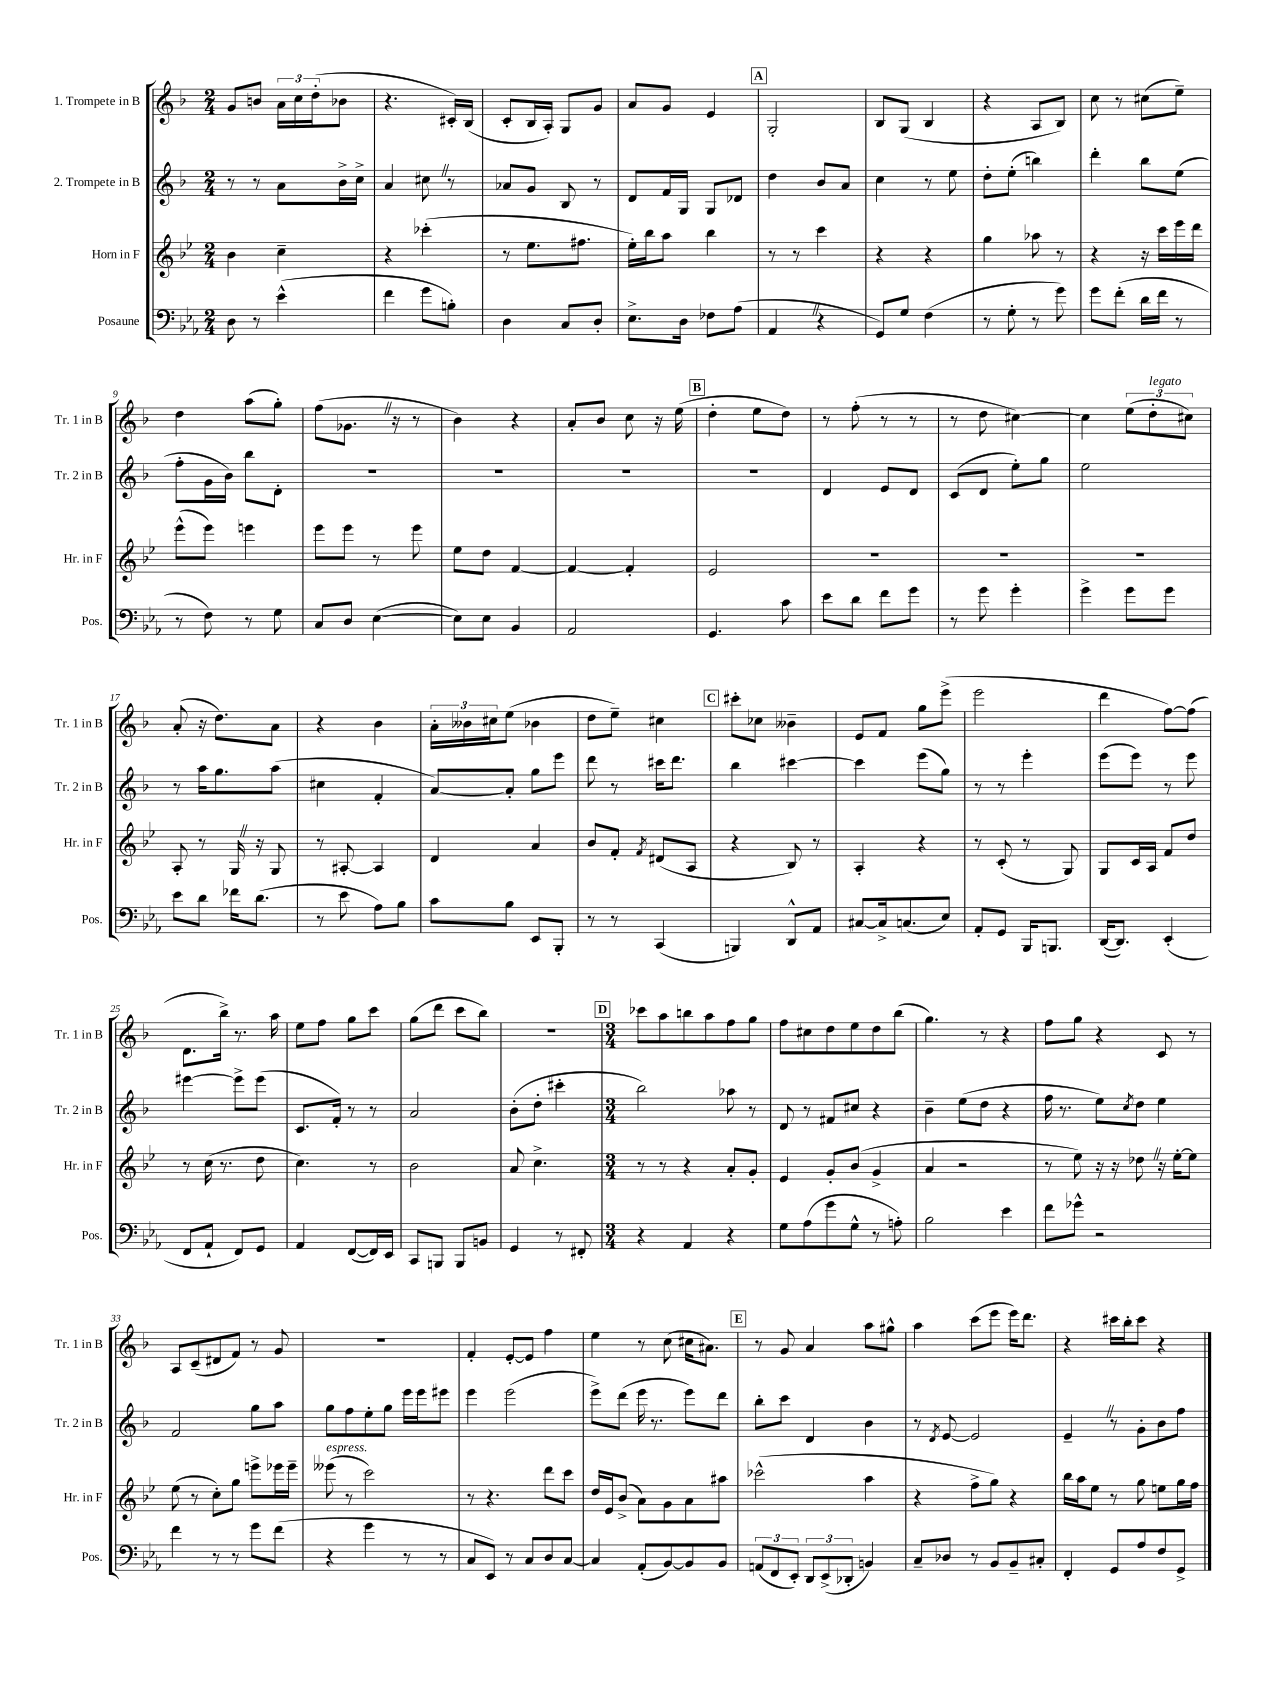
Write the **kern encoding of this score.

**kern	**kern	**kern	**kern
*staff4	*staff3	*staff2	*staff1
*clefF4	*clefG2	*clefG2	*clefG2
*k[b-e-a-]	*k[b-e-]	*k[b-]	*k[b-]
*M2/4	*M2/4	*M2/4	*M2/4
8D	4b-	8r	8g
8r	.	8r	8b
(4e-^^	4cc~	8a	24a
.	.	.	24cc
.	.	.	(24dd'
.	.	16b-^	8b-
.	.	16cc^	.
=	=	=	=
4f	4r	4a	4.r
8g	(4ccc-'	8cc#	.
8B')	.	8r	16c#')
.	.	.	(16B-
=	=	=	=
4D	8r	8a-	8c'
.	8.ee-	8g	16B-
.	.	.	16A')
8C	.	8B-	8G
.	8.ff#	.	.
8D'	.	8r	8g
=	=	=	=
8.E-^	16ee-')	8d	8a
.	16bb-	.	.
.	8aa	16f	8g
16D	.	16G	.
8F-	4bb-	8G	4e
(8A-	.	8d-	.
=	=	=	=
4AA-	8r	4dd	2G'
.	8r	.	.
4r	4ccc	8b-	.
.	.	8a	.
=	=	=	=
8GG)	4r	4cc	8B-
8G	.	.	(8G
(4F	4r	8r	4B-
.	.	8ee	.
=	=	=	=
8r	4gg	8dd'	4r
8G'	.	(8ee'	.
8r	8aa-	4bb)	8A
8g)	8r	.	8B-)
=	=	=	=
8g	4r	4ddd'	8cc
(8f'	.	.	8r
16d	16r	8bb-	(8cc#
16f	16ccc	.	.
8r	16eee-	(8ee	8ee~)
.	16ddd	.	.
=	=	=	=
8r	(8eee-^^	8ff'	4dd
8F)	8eee-)	16g	.
.	.	16b-)	.
8r	4eee	8bb-	(8aa
8G	.	8d'	8gg')
=	=	=	=
8C	8eee-	2r	(8ff
8D	8eee-	.	8.g-
([4E-	8r	.	.
.	.	.	16r
.	8eee-	.	8r
=	=	=	=
8E-])	8ee-	2r	4b-)
8E-	8dd	.	.
4BB-	[4f	.	4r
=	=	=	=
2AA-	4f_	2r	8a'
.	.	.	8b-
.	4f']	.	8cc
.	.	.	16r
.	.	.	(16ee
=	=	=	=
4.GG	2e-	2r	4dd'
.	.	.	8ee
8c	.	.	8dd)
=	=	=	=
8e-	2r	4d	8r
8d	.	.	(8ff'
8f	.	8e	8r
8g	.	8d	8r
=	=	=	=
8r	2r	(8c	8r
8g	.	8d	8dd
4g'	.	8ee')	[4cc#)
.	.	8gg	.
=	=	=	=
4g^	2r	2ee	4cc#]
8g	.	.	(12ee
.	.	.	12dd'
8g	.	.	.
.	.	.	12cc#)
=	=	=	=
8e-	8A'	8r	(8a'
8d	8r	16aa	16r
.	.	8.gg	8.dd)
16f-	16G	.	.
(8.d	16r	.	.
.	8G	(8aa	8a
=	=	=	=
8r	8r	4cc#	4r
8e-	[8A#'	.	.
8A-)	4A#]	4f'	4b-
8B-	.	.	.
=	=	=	=
8c	4d	[8a)	24a'
.	.	.	24b--
.	.	.	24cc#
8B-	.	8a']	(8ee
8EE-	4a	8gg	4b-
8BBB-'	.	8eee	.
=	=	=	=
8r	8b-	8ddd	8dd
8r	8f'	8r	8ee~)
.	8qf	.	.
(4CC	(8d#	16ccc#	4cc#
.	.	8.ddd	.
.	8A	.	.
=	=	=	=
4BBB)	4r	4bb-	8ccc#'
.	.	.	8cc-
8DD^^	8B-)	[4ccc#	4b--~
8AA-	8r	.	.
=	=	=	=
[8C#	4A'	4ccc#]	8e
16C#^]	.	.	8f
(8.C	.	.	.
.	4r	(8eee	8gg
8E-)	.	8gg)	(8eee^
=	=	=	=
8AA-'	8r	8r	2eee
8GG	(8c'	8r	.
16BBB-	8r	4eee'	.
8.BBB	.	.	.
.	8G)	.	.
=	=	=	=
([16DD	8G	(8eee	4ddd
8.DD])	.	.	.
.	16c	8eee)	.
.	16A	.	.
(4EE-'	8f	8r	[8ff)
.	8dd	8eee	(8ff]
=	=	=	=
8FF	8r	[4eee#	8.d
8AA-`	(16cc	.	.
.	8.r	.	16bb-^)
8FF)	.	8eee#^]	8.r
8GG	8dd	(8eee#	.
.	.	.	16aa
=	=	=	=
4AA-	4.cc)	8.c	8ee
.	.	.	8ff
.	.	16f')	.
([8FF	.	8r	8gg
16FF])	8r	8r	8ccc
16EE-	.	.	.
=	=	=	=
8CC	2b-	2a	(8gg
8BBB	.	.	8ddd
8BBB	.	.	8ccc
8BB	.	.	8bb-)
=	=	=	=
4GG	8a	(8b-'	2r
.	4.cc^	8dd'	.
8r	.	4ccc#'	.
8FF#'	.	.	.
=	=	=	=
*M3/4	*M3/4	*M3/4	*M3/4
4r	8r	2bb-)	8ccc-
.	8r	.	8aa
4AA-	4r	.	8bb
.	.	.	8aa
4r	8a'	8aa-	8ff
.	8g'	8r	8gg
=	=	=	=
8G	4e-	8d	8ff
(8A-	.	8r	8cc#
8g	8g'	8f#	8dd
8G^^	(8b-	8cc#	8ee
8r	4g^	4r	8dd
8A')	.	.	(8bb-
=	=	=	=
2B-	4a	4b-~	4.gg)
.	2r	(8ee	.
.	.	8dd	8r
4e-	.	4r	4r
=	=	=	=
8f	8r	16ff	8ff
.	.	8.r	.
8g-^^	8ee-)	.	8gg
2r	16r	8ee)	4r
.	16r	.	.
.	.	8qcc	.
.	8dd-	8dd	.
.	16r	4ee	8c
.	[16ee-'	.	.
.	8ee-]	.	8r
=	=	=	=
4f	(8ee-	2f	8A
.	8r	.	(8c~
8r	8cc')	.	8d#
8r	8gg	.	8f)
8g	8eee^	8gg	8r
(8f	16eee-	8aa	8g
.	16eee-~	.	.
=	=	=	=
4r	(8eee--	8gg	2.r
.	8r	8ff	.
4g	2ccc)	8ee'	.
.	.	8gg	.
8r	.	16eee	.
.	.	16eee	.
8r	.	8eee#	.
=	=	=	=
8C	8r	4eee	4f'
8EE-)	4.r	.	.
8r	.	(2eee	[8e'
8C	.	.	8e]
8D	8ddd	.	4ff
[8C	8ccc	.	.
=	=	=	=
4C]	16dd	8eee^)	4ee
.	16e-	.	.
.	(8b-^	(8ddd	.
(8AA-'	8a)	16eee	8r
.	.	8.r	.
[8BB-)	8g	.	(8cc
8BB-]	8a	8eee)	16cc#
.	.	.	8.a#)
8BB-	8aa#	8ddd	.
=	=	=	=
(12AA	(2ccc-^^	8bb-'	8r
12FF	.	.	.
.	.	8ccc	8g
12EE-')	.	.	.
12DD	.	4d	4a
(12EE-^	.	.	.
12DD-'	.	.	.
4BB)	4aa	4b-	8aa
.	.	.	8gg#^^
=	=	=	=
8C~	4r	8r	4aa
.	.	8qd	.
8D-	.	[8e	.
8r	8ff^	2e]	(8ccc
8BB-	8gg)	.	8eee
8BB-~	4r	.	16eee)
.	.	.	8.ddd
8C#'	.	.	.
=	=	=	=
4FF'	16bb-	4e~	4r
.	16aa	.	.
.	8ee-	.	.
8GG	8r	8r	16ccc#
.	.	.	16bb-'
8A-	8gg	8g'	8ccc#
8F	8ee	8b-	4r
8GG^	16gg	8ff	.
.	16ff	.	.
==	==	==	==
*-	*-	*-	*-
